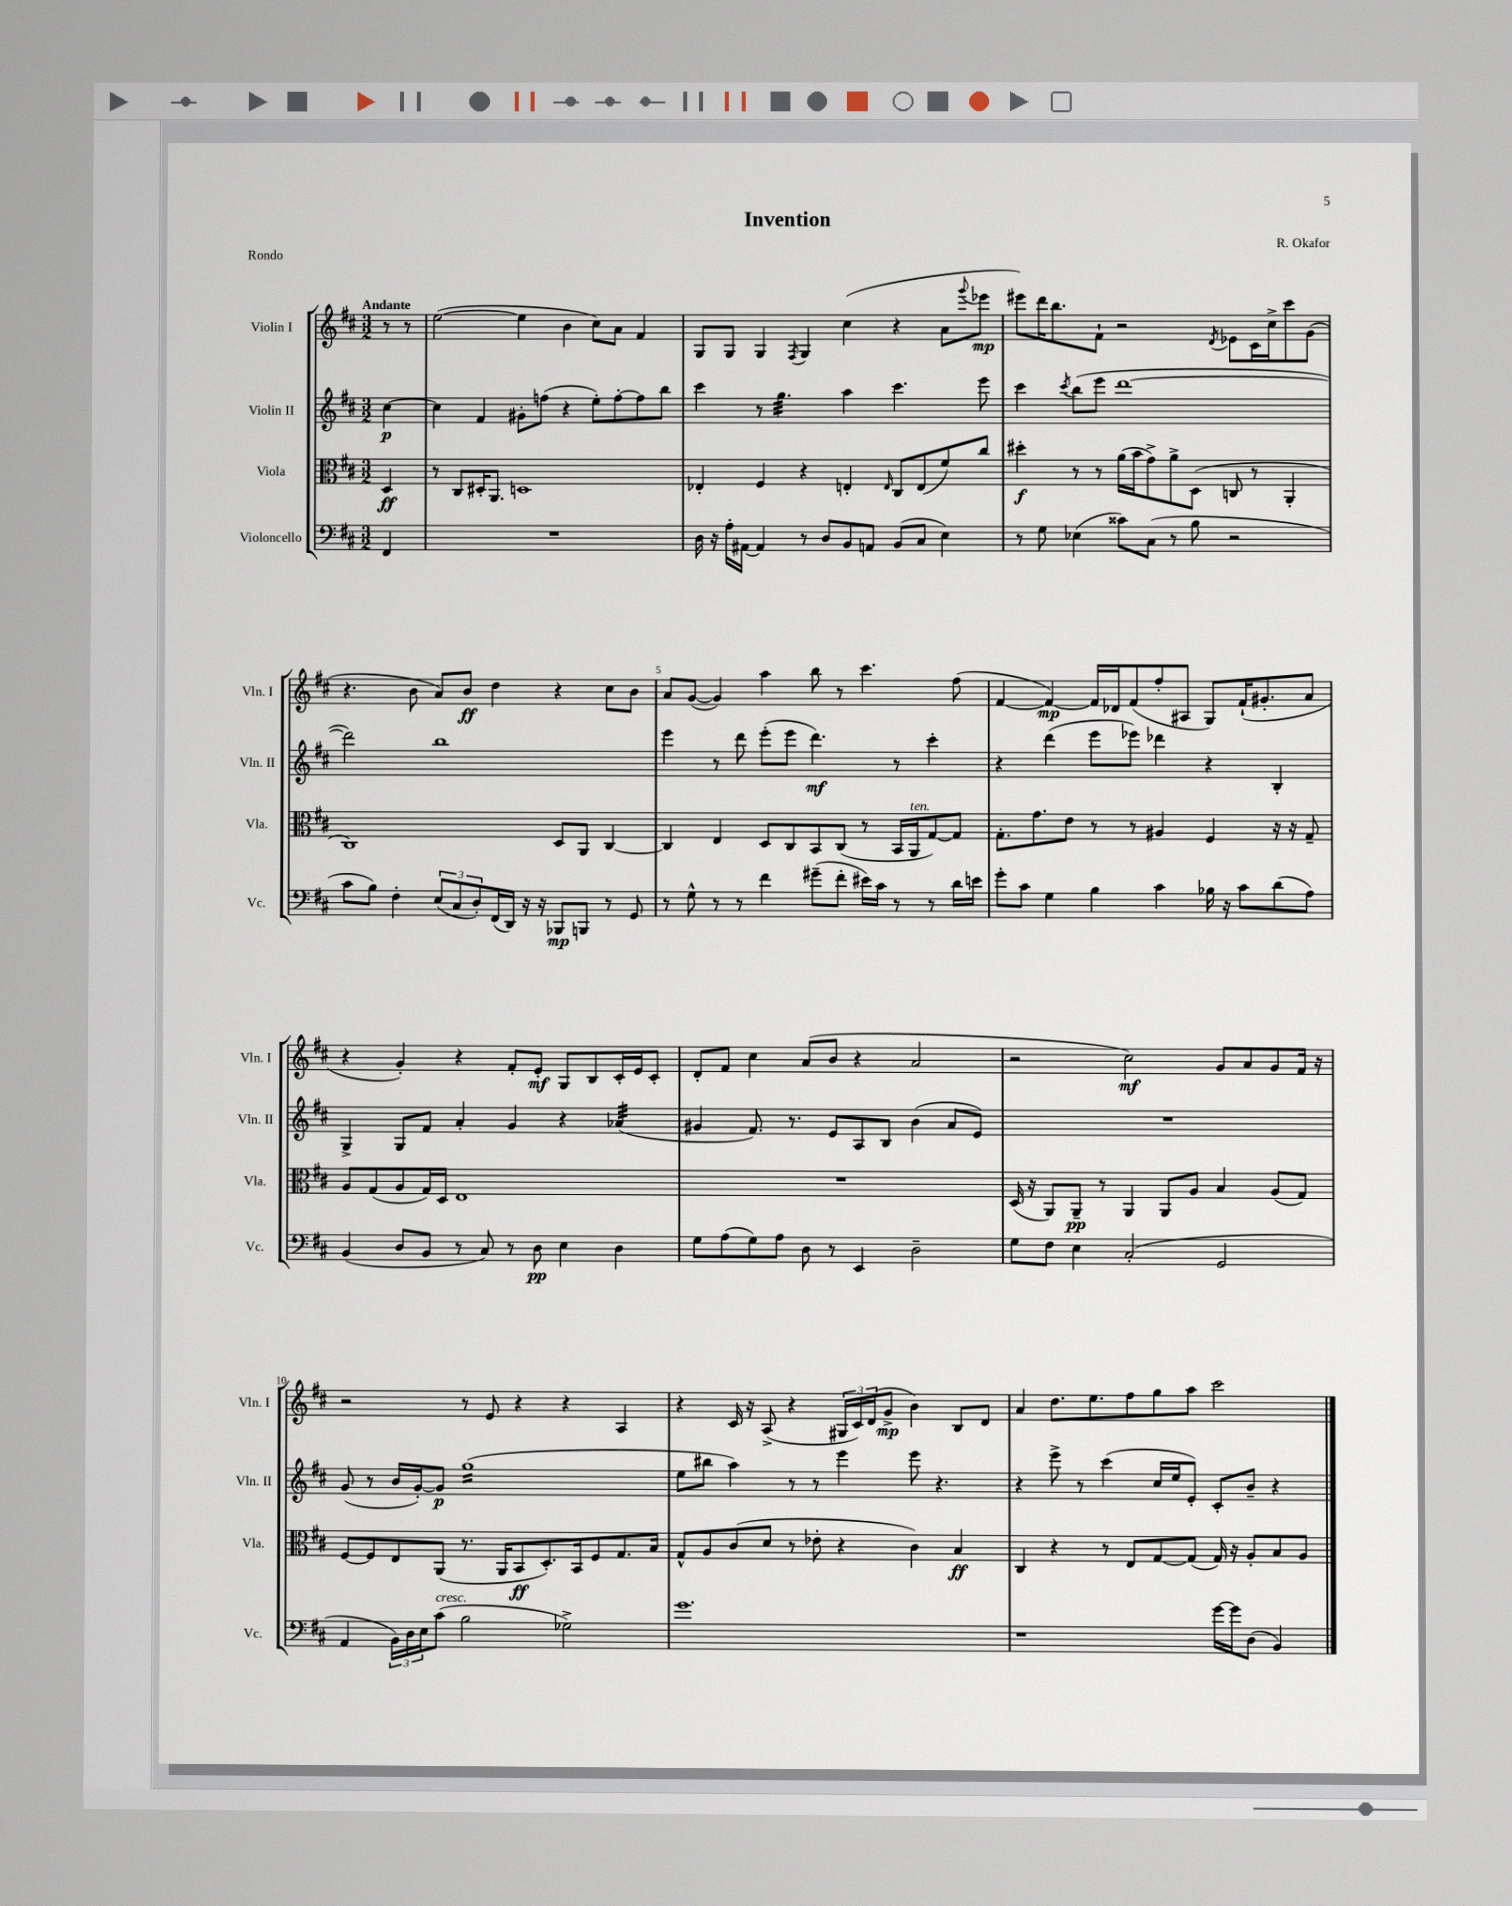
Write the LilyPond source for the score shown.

\header { title = "Invention" composer = "R. Okafor" piece = "Rondo" }
<<
\new StaffGroup <<
\new Staff = "s0" \with { instrumentName = "Violin I" shortInstrumentName = "Vln. I" } {
    \clef treble \key d \major \numericTimeSignature \time 3/2 \partial 4 \tempo "Andante"
    r8 r8 |
    e''2~( e''4 b'4 cis''8) a'8 fis'4 |
    g8 g8 g4 \acciaccatura { fis8 } g4 cis''4( r4 a'8 \appoggiatura { g'''8 } ees'''8\mp |
    eis'''8) d'''16 b''8. fis'8-! r2 \acciaccatura { d'8 } ees'8 cis'16 cis''16-> cis'''8 g'8( |
    r4. b'8 a'8) b'8\ff d''4 r4 cis''8 b'8 |
    a'8 g'8~( g'4) a''4 b''8 r8 cis'''4. fis''8( |
    fis'4~ fis'4~\mp) fis'16 des'16 fis'8( fis''8-. ais8 g8) fis'16-!( gis'8.-. a'8 |
    r4 g'4-.) r4 fis'8-. e'8-.\mf g8 b8 cis'16-. e'16 cis'8-. |
    d'8-. fis'8 cis''4 a'8( b'8 r4 a'2 |
    r2 cis''2\mf) g'8 a'8 g'8 fis'16 r16 |
    r2 r8 e'8 r4 r4 a4 |
    r4 cis'16 r16 a8->( r4 \tuplet 3/2 { gis16 cis'16) d'16( } g'8->\mp b'4) b8 d'8 |
    a'4 d''8. e''8. fis''8 g''8 a''8 cis'''2 \bar "|." |
}
\new Staff = "s1" \with { instrumentName = "Violin II" shortInstrumentName = "Vln. II" } {
    \clef treble \key d \major \numericTimeSignature \time 3/2 \partial 4
    cis''4~\p |
    cis''4 fis'4 gis'8-. f''8( r4 e''8-.) f''8~-. f''8 b''8 |
    cis'''4 r8 g''4.:32 a''4 cis'''4. e'''8 |
    cis'''4 \acciaccatura { cis'''8 } b''8( e'''8 d'''1~ |
    d'''2) b''1 |
    e'''4 r8 d'''8 e'''8-.( e'''8 d'''4.\mf) r8 cis'''4-. |
    r4 d'''4( e'''8 ees'''8) des'''4 r4 b4-. |
    g4-> g8 fis'8 a'4-. g'4 r4 aes'4:32( |
    gis'4 fis'8.) r8. e'8 a8 b8 b'4( a'8 e'8) |
    R1. |
    g'8( r8 b'16 g'16~-.) g'8\p g''1:16( |
    e''8 bis''8 a''4) r8 r8 e'''4 e'''8 r4. |
    r4 e'''8-> r8 cis'''4( cis''16 e''16 e'8-.) cis'8-. b'8-- r4 \bar "|." |
}
\new Staff = "s2" \with { instrumentName = "Viola" shortInstrumentName = "Vla." } {
    \clef alto \key d \major \numericTimeSignature \time 3/2 \partial 4
    d4\ff |
    r8 cis8 dis16-. a,8. d1 |
    ees4-. fis4 r4 e4-. \grace { e16 } cis8 e8( fis'8) cis''8 |
    dis''4-.\f r8 r8 a'16( b'16 g'8->) a'8-> d8( c8 r8 a,4-. |
    cis1) d8 a,8 cis4~ |
    cis4 e4 d8 cis8 b,8 cis8( r8 b,16 a,16^\markup { \italic "ten." } g8~) g8 |
    g8.-. g'8. e'8 r8 r8 ais4 fis4 r16 r16 g8-- |
    a8 g8( a8 g16) d16 e1 |
    R1. |
    d16( r16 a,8) a,8--\pp r8 a,4 a,8 a8 b4 a8( g8) |
    fis8~ fis8 e8 a,8( r8. a,16 b,8\ff d8.-.) b,16 fis8 g8. b16 |
    g8-^ a8 cis'8( d'8 r8 ees'8-. r4 cis'4) b4\ff |
    cis4 r4 r8 e8 g8~ g8( g16) r16 a8-. b8 a8 \bar "|." |
}
\new Staff = "s3" \with { instrumentName = "Violoncello" shortInstrumentName = "Vc." } {
    \clef bass \key d \major \numericTimeSignature \time 3/2 \partial 4
    fis,4 |
    R1. |
    d16 r16 a16-. ais,16~ ais,4 r8 d8 b,8 a,8 b,8( cis8 e4) |
    r8 g8 ees4( cisis'8) cis8( r8 b8 r2 |
    cis'8 b8) fis4-. \tuplet 3/2 { e8( cis8 d8-.) } fis,16( d,16) r16 r16 bes,,8\mp b,,8 r8 g,8 |
    r8 g8-^ r8 r8 fis'4 gis'8--( fis'8-. eis'16) cis'16 r8 r8 d'16 e'16 |
    g'8-. cis'8 g4 b4 cis'4 bes16 r16 cis'8 d'8( a8) |
    b,4( d8 b,8 r8 cis8) r8 d8\pp e4 d4 |
    g8 a8( g8) a8 d8 r8 e,4 d2-- |
    g8 fis8 e4 cis2-.( g,2 |
    a,4 \tuplet 3/2 { b,16) d16 e16 } cis'8^\markup { \italic "cresc." }( b2 ges2->) |
    g'1. |
    r1 g'16~ g'16 d8( b,4) \bar "|." |
}
>>
>>
\layout { \context { \Score \override BarNumber.break-visibility = ##(#f #t #t) barNumberVisibility = #(every-nth-bar-number-visible 5) } }
